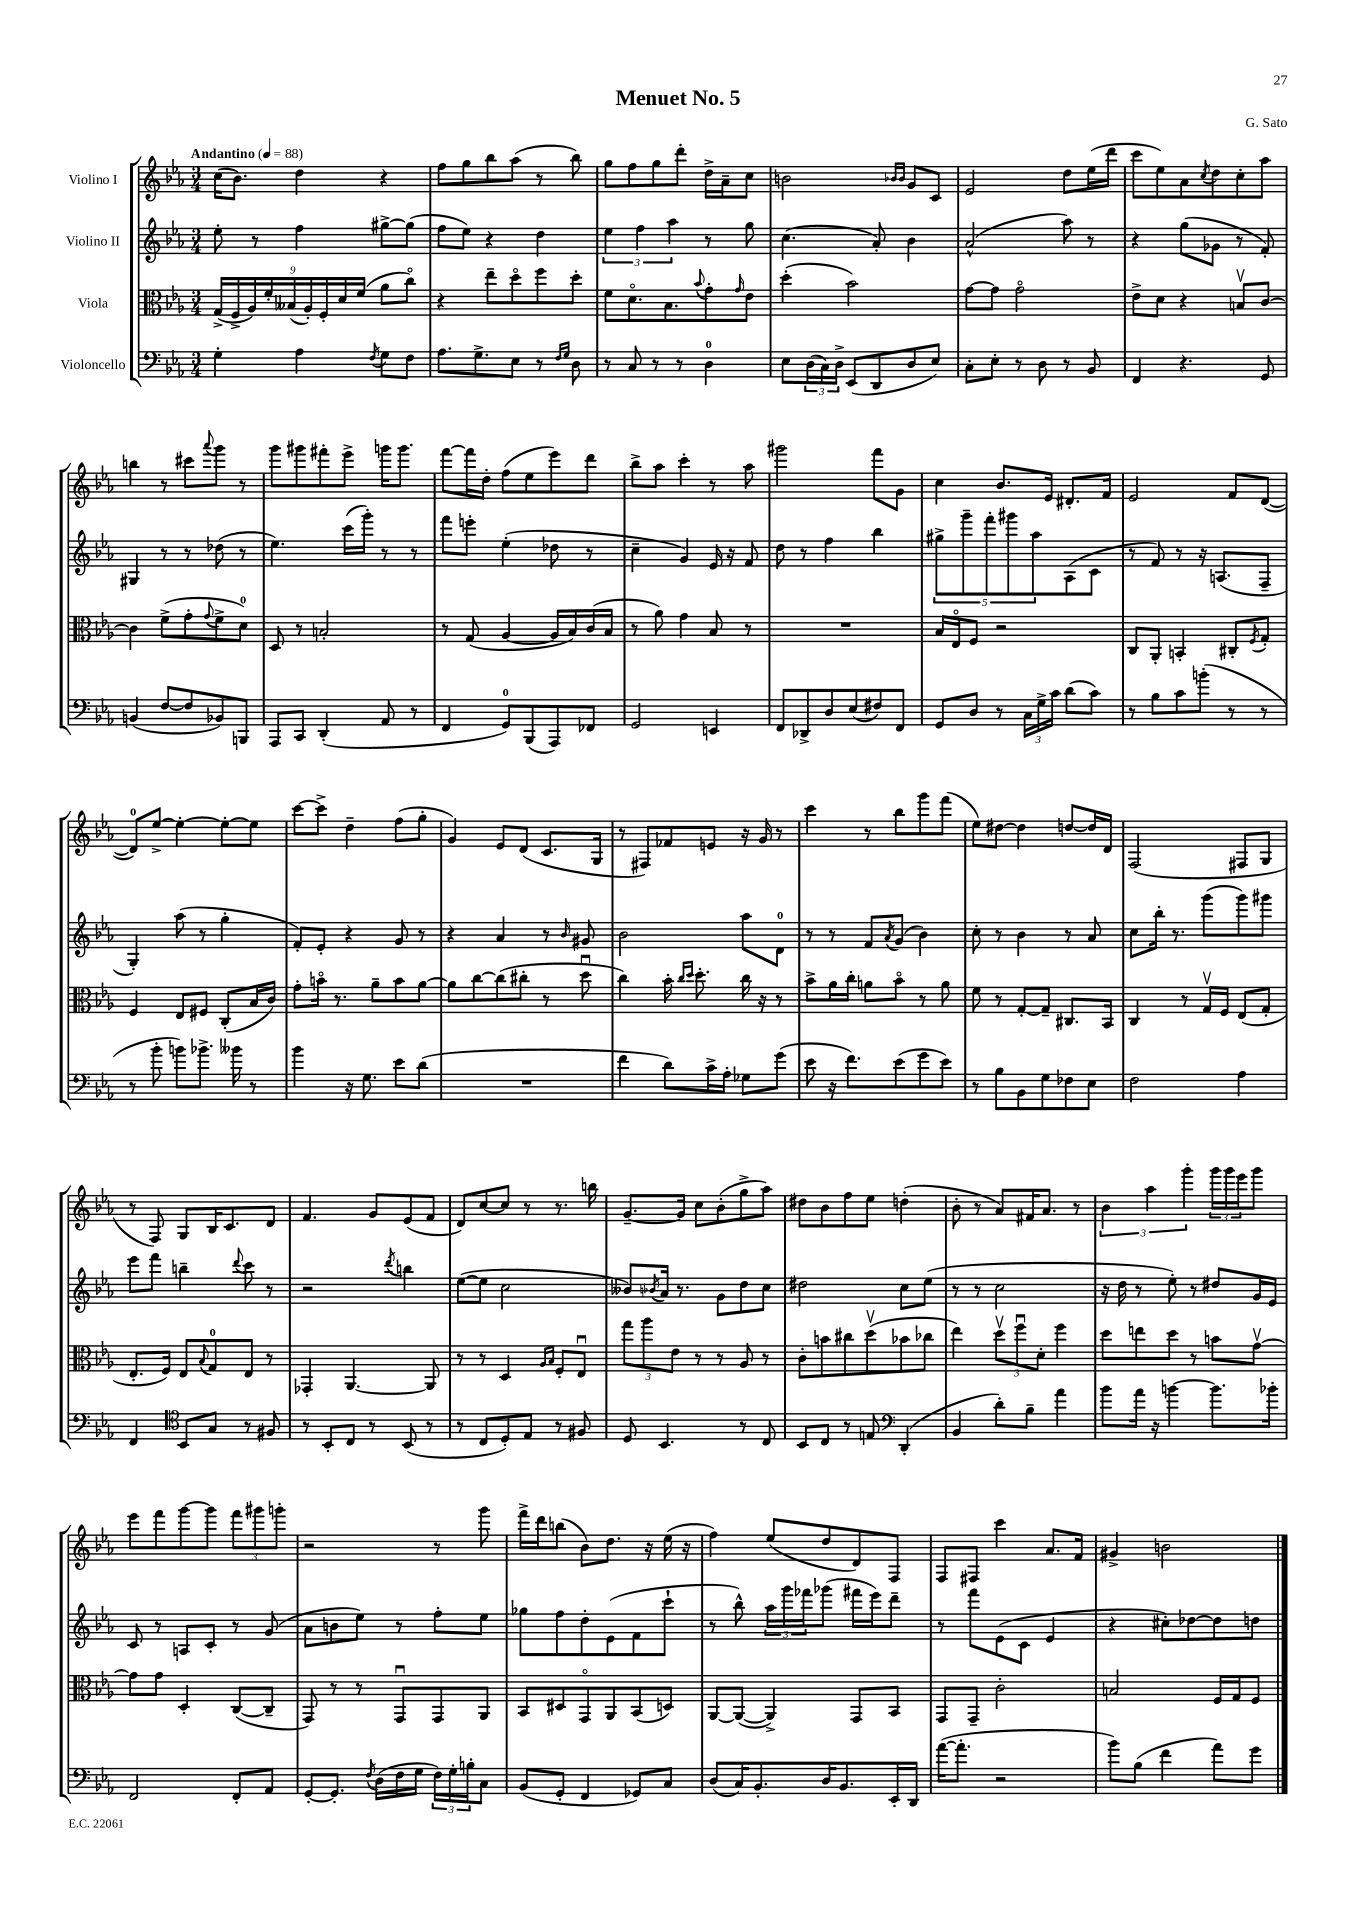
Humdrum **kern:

**kern	**kern	**kern	**kern
*part4	*part3	*part2	*part1
*staff4	*staff3	*staff2	*staff1
*I"Violoncello	*I"Viola	*I"Violino II	*I"Violino I
*clefF4	*clefC3	*clefG2	*clefG2
*k[b-e-a-]	*k[b-e-a-]	*k[b-e-a-]	*k[b-e-a-]
*M3/4	*M3/4	*M3/4	*M3/4
*MM88	*MM88	*MM88	*MM88
=1	=1	=1	=1
!	!	!	!LO:TX:a:B:t=Andantino
4G'\	(18G^/LL	8ee-'\	(16cc\KL
.	18F^/	.	.
.	.	.	8.b-\J)
.	18A-/)	.	.
.	.	8r	.
.	18f'/	.	.
.	(18B--X/	.	.
4A-\	.	4ff\	4dd\
.	18A-'/)	.	.
.	18F'/	.	.
.	18d/	.	.
.	(18f/JJ	.	.
8qF/	.	.	.
8G\L	8a-\L	[8gg#X^\L	4r
8F\J	8cc\J)	(8gg#\J]	.
=2	=2	=2	=2
8.A-\L	4r	8ff\L	8ff\L
.	.	8ee-\J)	8gg\
8.G^\	.	.	.
.	8ee-~\L	4r	8bb-\
8E-\J	8dd\	.	(8aa-\J
8r	8ff\	4dd\	8r
16qqF/LL	.	.	.
16qqG/JJ	.	.	.
8D\	8dd'\J	.	8bb-\)
=3	=3	=3	=3
8r	8f\L	6ee-\	8gg\L
8C/	8.d\	.	8ff\
.	.	6ff\	.
8r	.	.	8gg\
.	8.B-\	.	.
.	.	6aa-\	.
8r	.	.	8ddd'\J
.	8qqb-/	.	.
4D\	8g'\	8r	16dd^\LL
.	.	.	16a-~\J
.	16qqg/	.	.
.	8e-\J	8gg\	8cc\J
=4	=4	=4	=4
8E-\L	(4dd'\	(4.cc\	2bn\
(24D\L	.	.	.
24C\)	.	.	.
24D^\JJ	.	.	.
(8EE-/L	2b-\)	.	.
8DD/	.	8a-'/)	.
.	.	.	16qqb-X/LL
.	.	.	16qqb-/JJ
8D/	.	4b-\	8g/L
8E-/J)	.	.	8c/J
=5	=5	=5	=5
8C'\L	[8g\L	(2a-^^/	2e-/
8E-'\J	8g\J]	.	.
8r	2g\	.	.
8D\	.	.	.
8r	.	8aa-\)	8dd\L
8BB-/	.	8r	(16ee-\L
.	.	.	16ddd\JJ
=6	=6	=6	=6
4FF/	8e-^\L	4r	8ccc\L
.	8d\J	.	8ee-\)
4.r	4r	(8gg\L	8a-\
.	.	.	8qcc/
.	.	8g-X\J	8dd\
.	8Bnv/L	8r	8cc'\
8GG/	[8c/J	8f'/)	8aa-\J
!!LO:LB:g=z
=7	=7	=7	=7
(4BBn/	4c\]	4G#X/	4bbn\
[8F/L	(8f^\L	8r	8r
8F/]	8g'\	8r	8ccc#X\L
.	8qqg/	.	8qqaaa-/
8BB-X/)	8f^\	(8dd-X\	8ggg\J
8BBBn/J	8d\J)	8r	8r
=8	=8	=8	=8
8AAA-/L	8D/	4.ee-\)	8ggg\L
8CC/J	8r	.	8ggg#X\
(4DD'/	2Bn'/	.	8fff#X'\
.	.	(16ccc\LL	8eee-^\J
.	.	16ggg'\JJ)	.
8AA-/	.	8r	16gggn\KL
.	.	.	8.ggg\J
8r	.	8r	.
=9	=9	=9	=9
4FF/	8r	8fff\L	[8fff\L
.	(8G/	8eeen'\J	16fff\L]
.	.	.	16dd'\JJ
8GG/L)	[4A-/	(4ee-'\	(8ff\L
(8BBB-/	.	.	8ee-\
8AAA-/)	16A-/LL]	8dd-X\	8eee-\)
.	16B-/)	.	.
8FF-X/J	(16c/	8r	8ddd\J
.	16B-/JJ	.	.
=10	=10	=10	=10
2GG/	8r	4cc~\	8bb-^\L
.	8a-\)	.	8aa-\J
.	4g\	4g/)	4ccc'\
4EEn/	8B-/	16e-/	8r
.	.	16r	.
.	8r	8f/	8aa-\
=11	=11	=11	=11
8FF/L	2.r	8dd\	2ggg#X\
8DD-X^/	.	8r	.
8D/	.	4ff\	.
(8E-/	.	.	.
8F#X/)	.	4bb-\	8fff\L
8FF/J	.	.	8g\J
=12	=12	=12	=12
8GG/L	16B-/LL	10gg#X^\L	4cc\
.	16E-/J	.	.
.	.	10ggg~\	.
8D/J	8F/J	.	.
.	.	10fff'\	.
8r	2r	.	8.b-/L
.	.	10ggg#X\	.
24C\LL	.	.	.
.	.	10aa-\	.
24G^\	.	.	.
.	.	.	16e-/Jk
24c\JJ	.	.	.
(8d\L	.	(8A-\	8.d#X'/L
8c\J)	.	8c\J	.
.	.	.	16f/Jk
=13	=13	=13	=13
8r	8C/L	8r	2e-/
8B-\L	8AA-'/J	8f/)	.
8c\	4BBn'/	8r	.
(8bn'\J	.	16r	.
.	.	(8.An/L	.
8r	8C#X'/L	.	8f/L
.	8qF/	.	.
8r	8G'/J	8F~/J	([8d/J
!!LO:LB:g=z
=14	=14	=14	=14
8r	4F/	4G'/)	8d/L])
8b-'\	.	.	[8ee-^/J
8bn\L)	8E-/L	(8aa-\	4ee-'\_
8.b-X^\J	8F#X/J	8r	.
.	(8C'/L	4gg'\	8ee-'\L_
16b--X\	.	.	.
8r	16B-/L	.	8ee-\J]
.	16c/JJ)	.	.
=15	=15	=15	=15
4b-\	8g'\L	8f'/L)	[8ccc\L
.	16bn\Jk	8e-'/J	8ccc^\J]
.	8.r	.	.
16r	.	4r	4dd~\
8.G\	.	.	.
.	8a-~\L	.	.
8e-\L	8b\	8g/	(8ff\L
(8d\J	[8a-\J	8r	8gg'\J
=16	=16	=16	=16
2.r	8a-\L]	4r	4g/)
.	[8cc\	.	.
.	(8cc\]	4a-/	8e-/L
.	8cc#X'\J	.	(8d/J
.	8r	8r	8.c/L
.	.	16qqb-/	.
.	8ddu\	8g#X/	.
.	.	.	16G/Jk
=17	=17	=17	=17
4f\	4cc\)	2b-\	8r
.	.	.	8F#X/L)
8d\L)	16b-'\	.	8f-X/
.	16qqcc/LL	.	.
.	16qqdd/JJ	.	.
.	8.dd'\	.	.
16c^\L	.	.	8en/J
16A-'\JJ	.	.	.
8G-X\L	16cc\	8aa-\L	16r
.	16r	.	16g/
(8g\J	8r	8d\J	8r
=18	=18	=18	=18
8e-\	8b-^\L	8r	4ccc\
16r	16a-\L	8r	.
8.f\L)	16cc'\JJ	.	.
.	8an\L	8f/L	8r
.	.	8qa-/	.
(8e-\	8b-\J	(8g/J	8bb-\L
8g\	8r	4b-\)	8ggg\
8e-\J)	8a\	.	(8fff\J
=19	=19	=19	=19
8r	8f\	8cc'\	8ee-\L)
8B-\L	8r	8r	[8dd#X\J
8BB-\	[8G'/L	4b-\	4dd#\]
8G\	8G~/J]	.	.
8F-X\	8.C#X/L	8r	[8ddn/L
8E-\J	.	8a-/	16dd/L]
.	16BB-/Jk	.	16d/JJ
=20	=20	=20	=20
2F\	4C/	8cc\L	(2F/
.	.	16bb-'\Jk	.
.	.	8.r	.
.	8r	.	.
.	16Gv/LL	(8ggg\L	.
.	16F/JJ	.	.
4A-\	(8E-/L	8ggg\)	8F#X/L
.	8G'/J	8ggg#X\J	8G/J
!!LO:LB:g=z
=21	=21	=21	=21
4FF/	8.E-'/L	8eee-\L	8r
.	.	8fff\J	8F/)
.	16F/Jk)	.	.
*clefC4	*	*	*
8BB-/L	8E-/L	4bbn~\	8G/L
.	8qqB-/	.	.
8G/J	8G/	.	16B-/K
.	.	.	8.c/
.	.	8qqddd/	.
8r	8E-/J	8ccc\	.
8F#X/	8r	8r	8d/J
=22	=22	=22	=22
8r	4GG-X'/	2r	4.f/
8BB-'/L	.	.	.
8C/J	[4.AA-/	.	.
8r	.	.	8g/L
.	.	8qddd/	.
(8BB-/	.	4bbn\	(8e-/
8r	8AA-/]	.	8f/J
=23	=23	=23	=23
8r	8r	([8ee-\L	8d/L)
8C/L	8r	8ee-\J]	[8cc/
8D'/)	4D/	2cc\	8cc/J]
8E-/J	.	.	8r
.	16qqA-/LL	.	.
.	16qqB-/JJ	.	.
8r	8F'/L	.	8.r
8F#X/	8E-u/J	.	.
.	.	.	16bbn\
=24	=24	=24	=24
8D/	12gg\L	8b--X/L)	[8.g~/L
.	12aa-\	.	.
.	.	8qb-X/	.
4.BB-/	.	16a-/Jk	.
.	12e-\J	.	.
.	.	8.r	16g/Jk]
.	8r	.	8cc\L
.	8r	8g\L	(8b-'\
8r	8A-/	8dd\	8gg^\
8C/	8r	8cc\J	8aa-\J)
=25	=25	=25	=25
8BB-/L	8c'\L	2dd#X\	8dd#X\L
8C/J	8bn\	.	8b-\
8r	8cc#X\	.	8ff\
8En/	(8ddv\	.	8ee-\J
*clefF4	*	*	*
(4DD'/	8b-X\	8cc\L	(4ddn'\
.	8cc-X\J	(8ee-\J	.
=26	=26	=26	=26
4BB-/	4ee-\)	8r	8b-'\
.	.	8r	8r
8d'\L)	12ddv\L	2cc\	8a-/L)
.	12ffu\	.	.
8B-~\J	.	.	16f#X/K
.	12d'\J	.	.
.	.	.	8.a-/J
4a-\	4ff\	.	.
.	.	.	8r
=27	=27	=27	=27
8b-\L	8dd\L	16r	6b-\
.	.	16dd\	.
16a-\Jk	8een\	8r	.
.	.	.	6aa-\
16r	.	.	.
[4bn\	8dd\J	8ee-'\)	.
.	.	.	6ggg'\
.	8r	8r	.
8.b\L]	8bn\L	8dd#X/L	24ggg\LL
.	.	.	24ggg\
.	.	.	24eee-\J
.	[8gv\J	16g/L	8ggg\J
16b-X'\Jk	.	16e-/JJ	.
!!LO:LB:g=z
=28	=28	=28	=28
2FF/	8g\L]	8c/	8eee-\L
.	8g\J	8r	8fff\
.	4D'/	8An/L	[8ggg\
.	.	8c'/J	8ggg\J]
8FF'/L	([8C/L	8r	12fff\L
.	.	.	12ggg#X\
8AA-/J	8C~/J]	(8g/	.
.	.	.	12gggn'\J
=29	=29	=29	=29
[8GG'/L	8GG/)	8a-\L	2r
8.GG'/J]	8r	8bn\	.
.	8r	8ee-\J)	.
8qF/	.	.	.
(16D\LL	.	.	.
16F\	8GGu/L	8r	.
16G\JJ	.	.	.
24F\LL)	8GG/	8ff'\L	8r
24G'\	.	.	.
24Bn'\J	.	.	.
8C\J	8AA-/J	8ee-\J	8ggg\
=30	=30	=30	=30
(8BB-/L	8BB-/L	8gg-X\L	16fff^\LL
.	.	.	16ddd\J
8GG'/J	8D#X/	8ff\	(8bbn\J
4FF/	8GG/	8dd'\	8b-\L)
.	8AA-/	(8e-\	8.dd\J
8GG-X/L)	(8BB-/	8f\	.
.	.	.	16r
8C/J	8Dn/J)	8ccc`\J	(16ee-\
.	.	.	16r
=31	=31	=31	=31
(8D/L	[8AA-/L	8r	4ff\)
16C/K)	(8AA-/J_	8bb-^^\)	.
8.BB-'/	.	.	.
.	4AA-^/])	24aa-\LL	(8ee-/L
.	.	24ggg\	.
.	.	24fff-X\J	.
16D/K	.	(8ggg-X\J	8dd/
8.BB-/	.	.	.
.	8GG/L	16fff#X\LL	8d/)
.	.	16eee-\J)	.
16EE-'/L	8BB-/J	8ddd~\J	8F/J
16DD/JJ	.	.	.
=32	=32	=32	=32
([16a-\KL	8GG/L	8r	8F/L
8.a-'\J]	.	.	.
.	8GG~/J	8fff\L	8F#X/J
2r	2c'\	(8e-\	4ccc\
.	.	8c\J	.
.	.	4e-/	8.a-/L
.	.	.	16f/Jk
=33	=33	=33	=33
8b-\L)	2Bn/	4r	4g#X^/
(8B-\J	.	.	.
4f\	.	8cc#X'\L)	2bn\
.	.	[8dd-X\	.
8a-\L)	16F/LL	8dd-\]	.
.	16G/J	.	.
8g\J	8F/J	8ddn\J	.
==	==	==	==
*-	*-	*-	*-
